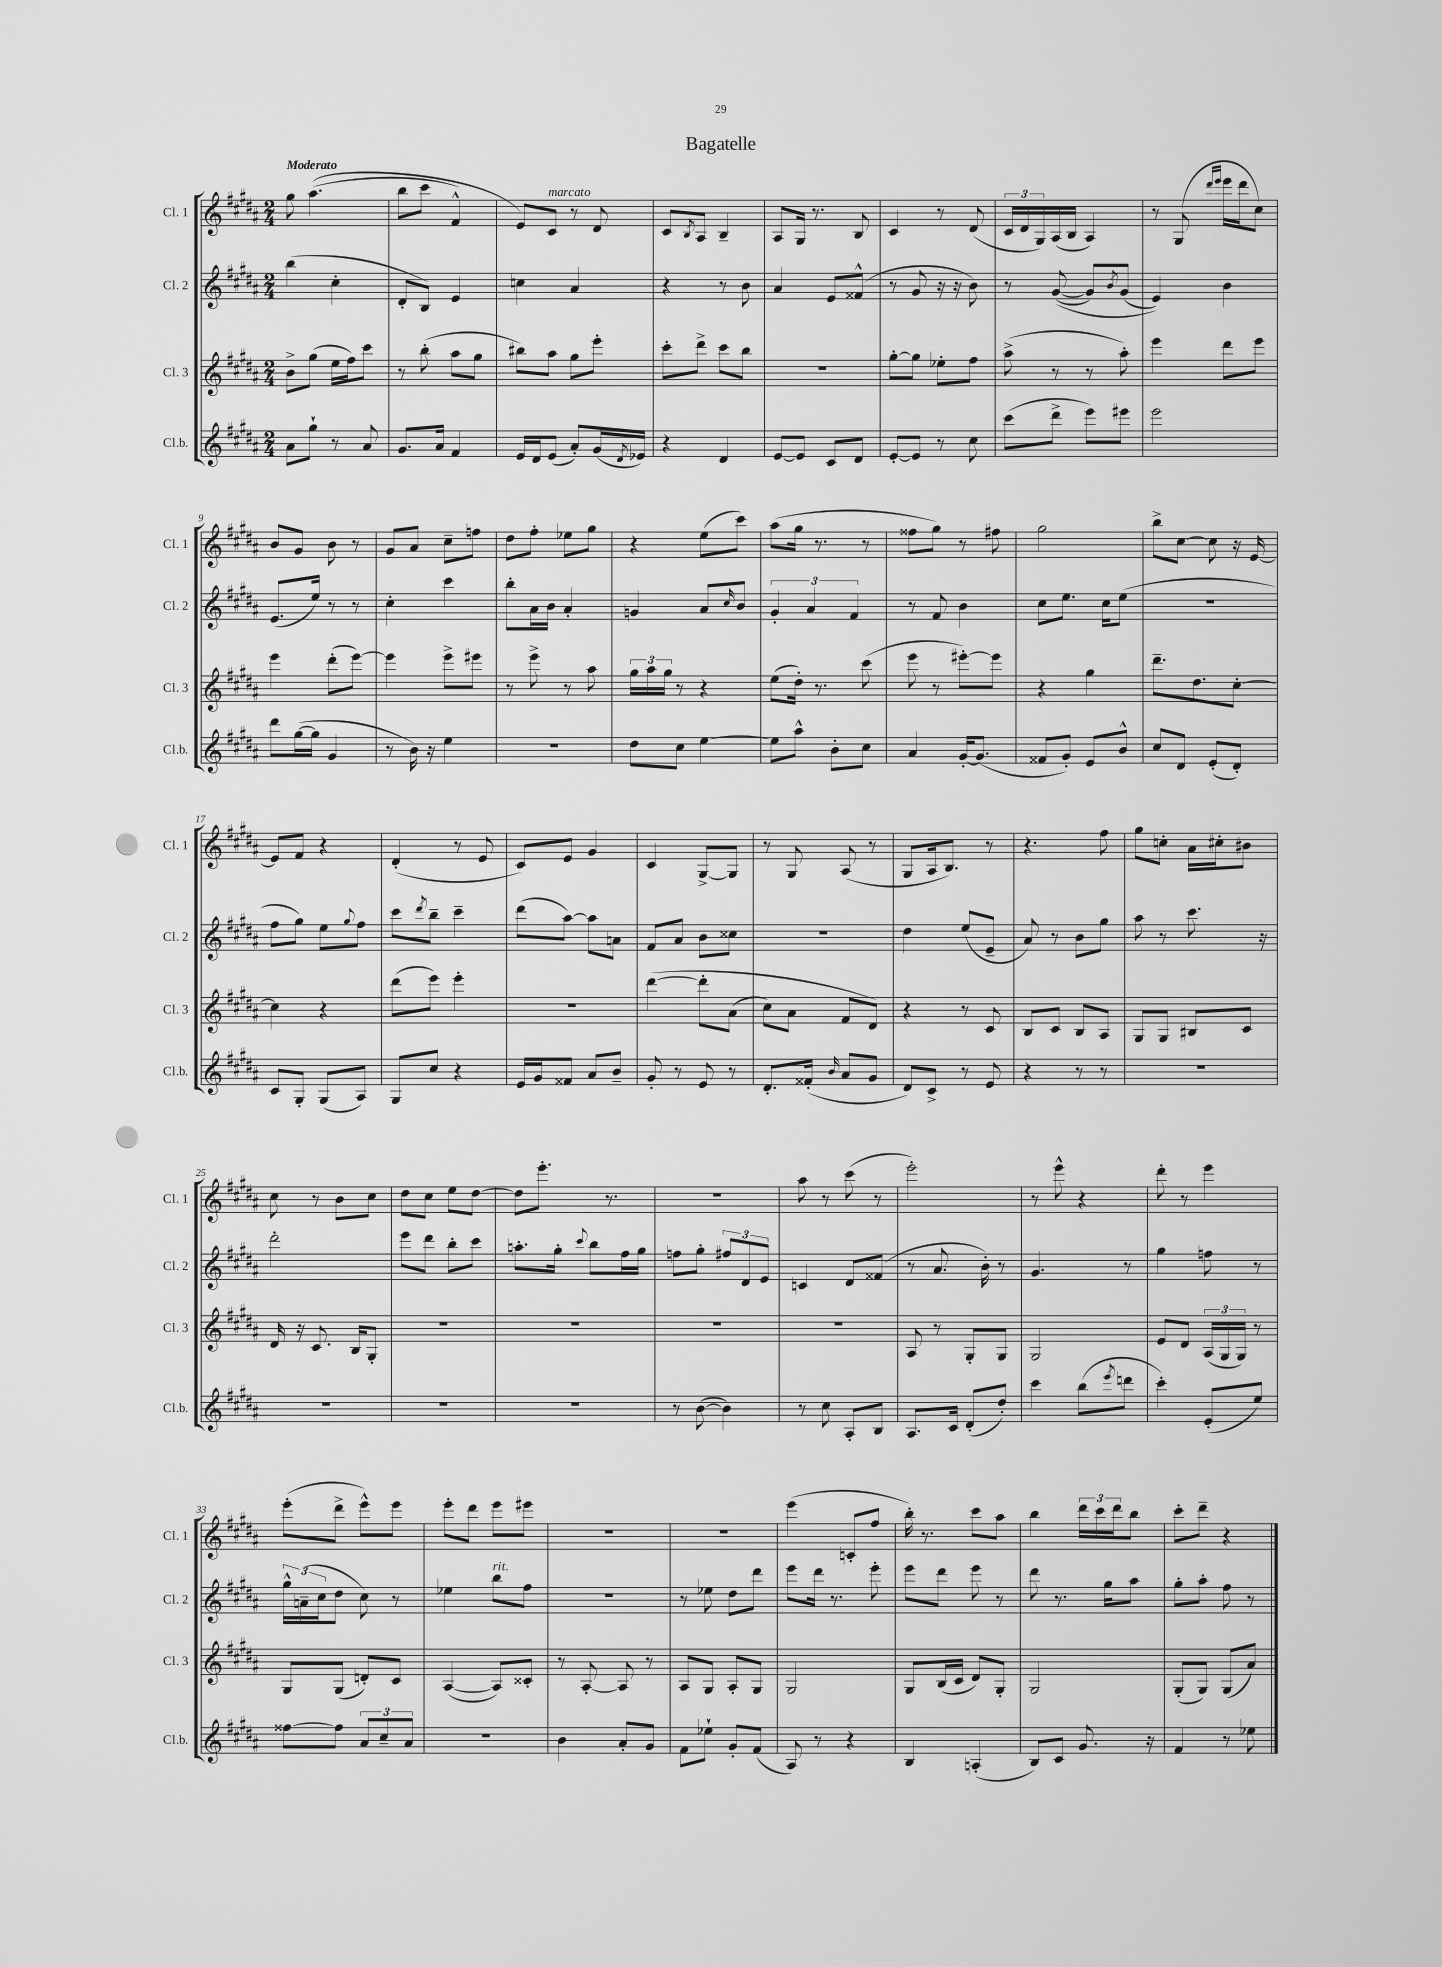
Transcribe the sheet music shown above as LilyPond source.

\header { title = "Bagatelle" }
<<
\new StaffGroup <<
\new Staff = "s0" \with { instrumentName = "Cl. 1" shortInstrumentName = "Cl. 1" } {
    \clef treble \key b \major \numericTimeSignature \time 2/4 \tempo "Moderato"
    gis''8 ais''4.(\( |
    b''8 cis'''8 fis'4-^) |
    e'8\) cis'8^\markup { \italic "marcato" } r8 dis'8 |
    cis'8 \acciaccatura { b8 } ais8 b4-- |
    ais8 gis16 r8. b8 |
    cis'4 r8 dis'8( |
    \tuplet 3/2 { cis'16 dis'16 gis16) } ais16( b16 ais4) |
    r8 gis8( \grace { dis'''16 e'''16 } e'''16 dis'''16 cis''8) |
    b'8 gis'8 b'8 r8 |
    gis'8 ais'8 cis''8-- f''8 |
    dis''8 fis''8-. ees''8 gis''8 |
    r4 e''8( cis'''8) |
    ais''8( gis''16 r8. r8 |
    fisis''8 gis''8) r8 fis''8 |
    gis''2 |
    b''8-> cis''8~ cis''8 r16 e'16~ |
    e'8 fis'8 r4 |
    dis'4-.( r8 e'8 |
    cis'8) e'8 gis'4 |
    cis'4 gis8~-> gis8 |
    r8 gis8 ais8( r8 |
    gis8 ais16 b8.) r8 |
    r4. fis''8 |
    gis''8 c''8-. ais'16 cis''16-. bis'8 |
    cis''8 r8 b'8 cis''8 |
    dis''8 cis''8 e''8 dis''8~ |
    dis''8 e'''8.-. r8. |
    r2 |
    ais''8 r8 cis'''8( r8 |
    e'''2-.) |
    r8 e'''8-^ r4 |
    dis'''8-. r8 e'''4 |
    e'''8-.( dis'''8-> e'''8-^) e'''8 |
    e'''8-. dis'''8 e'''8 eis'''8 |
    R2 |
    r2 |
    e'''4( c'8-. fis''8 |
    b''16-.) r8. cis'''8 ais''8 |
    b''4 \tuplet 3/2 { dis'''16 cis'''16 dis'''16 } b''8 |
    cis'''8-. dis'''8-- r4 \bar "|." |
}
\new Staff = "s1" \with { instrumentName = "Cl. 2" shortInstrumentName = "Cl. 2" } {
    \clef treble \key b \major \numericTimeSignature \time 2/4
    b''4( cis''4-. |
    dis'8-. b8) e'4 |
    c''4 ais'4 |
    r4 r8 b'8 |
    ais'4 e'8 fisis'8-^( |
    r8 gis'8 r16 r16 b'8) |
    r8 gis'8~(\( gis'8) \acciaccatura { b'8 } gis'8( |
    e'4)\) b'4 |
    e'8.( e''16) r8 r8 |
    cis''4-. cis'''4 |
    b''8-. ais'16 b'16 ais'4-. |
    g'4 ais'8 \grace { cis''16 } b'8 |
    \tuplet 3/2 { gis'4-. ais'4 fis'4 } |
    r8 fis'8 b'4 |
    cis''8 e''8. cis''16 e''8( |
    r2 |
    fis''8 gis''8) e''8 \appoggiatura { gis''8 } fis''8 |
    cis'''8 \acciaccatura { dis'''8 } b''8-- cis'''4-- |
    dis'''8( ais''8~) ais''8 a'8 |
    fis'8 ais'8 b'8 cisis''8 |
    r2 |
    dis''4 e''8( e'8-- |
    ais'8) r8 b'8 gis''8 |
    ais''8 r8 cis'''8. r16 |
    dis'''2-. |
    e'''8 dis'''8 b''8-. cis'''8 |
    a''8.-. gis''16-. \appoggiatura { cis'''8 } b''8 fis''16 gis''16 |
    f''8 gis''8-. \tuplet 3/2 { fis''8 dis'8 e'8 } |
    c'4 dis'8 fisis'8( |
    r8 ais'8. b'16-.) r8 |
    gis'4. r8 |
    gis''4 f''8 r8 |
    \tuplet 3/2 { gis''16-^ a'16--( cis''16 } dis''8 cis''8) r8 |
    ees''4 b''8^\markup { \italic "rit." } fis''8 |
    r2 |
    r8 ees''8 dis''8 dis'''8 |
    e'''8 dis'''16 r8. e'''8-. |
    e'''8 dis'''8 e'''8 r8 |
    dis'''8 r8. gis''16 ais''8 |
    gis''8-. ais''8-. fis''8 r8 \bar "|." |
}
\new Staff = "s2" \with { instrumentName = "Cl. 3" shortInstrumentName = "Cl. 3" } {
    \clef treble \key b \major \numericTimeSignature \time 2/4
    b'8-> gis''8( e''16 fis''16) cis'''8 |
    r8 b''8-.( ais''8 gis''8 |
    bis''8) ais''8 gis''8 e'''8-. |
    cis'''8-. dis'''8-> cis'''8 b''8 |
    R2 |
    gis''8~-. gis''8 ees''8-. fis''8 |
    ais''8->( r8 r8 ais''8-.) |
    e'''4 dis'''8 e'''8 |
    e'''4 dis'''8-.( e'''8~) |
    e'''4 e'''8-> eis'''8 |
    r8 e'''8-> r8 ais''8 |
    \tuplet 3/2 { gis''16 ais''16 gis''16 } r8 r4 |
    e''8( dis''16-.) r8. cis'''8( |
    e'''8 r8 eis'''8~-.) eis'''8 |
    r4 gis''4 |
    dis'''8.-- dis''8. cis''8~-. |
    cis''4 r4 |
    dis'''8( e'''8) e'''4-. |
    R2 |
    dis'''4~\( dis'''8-. ais'8( |
    cis''8) ais'8 fis'8 dis'8\) |
    r4 r8 cis'8 |
    b8 cis'8 b8 ais8 |
    gis8 gis8 bis8 cis'8 |
    dis'16 r16 cis'8. b16 gis8-. |
    R2 |
    R2 |
    R2 |
    R2 |
    ais8 r8 gis8-. gis8 |
    gis2 |
    e'8 dis'8 \tuplet 3/2 { ais16( gis16 gis16) } r8 |
    gis8 gis8( d'8-.) cis'8 |
    ais4~( ais8) cisis'8-. |
    r8 ais8~-. ais8 r8 |
    ais8 gis8 ais8-. gis8 |
    gis2 |
    gis8 b16( cis'16 dis'8) gis8-. |
    gis2 |
    gis8-.( gis8) gis8( ais'8) \bar "|." |
}
\new Staff = "s3" \with { instrumentName = "Cl.b." shortInstrumentName = "Cl.b." } {
    \clef treble \key b \major \numericTimeSignature \time 2/4
    ais'8 gis''8-! r8 ais'8 |
    gis'8. ais'16 fis'4 |
    e'16 dis'16 e'8( ais'8-.) gis'16( \acciaccatura { dis'8 } ees'16) |
    r4 dis'4 |
    e'8~ e'8 cis'8 dis'8 |
    e'8~-. e'8 r8 cis''8 |
    cis'''8( dis'''8-> e'''8) eis'''8 |
    e'''2 |
    dis'''8 gis''16~( gis''16 gis'4 |
    r8 b'16) r16 e''4 |
    R2 |
    dis''8 cis''8 e''4~ |
    e''8 ais''8-^ b'8-. cis''8 |
    ais'4 gis'16~-. gis'8.( |
    fisis'8 gis'8-.) e'8 b'8-^ |
    cis''8 dis'8 e'8-.( dis'8-.) |
    cis'8 gis8-. gis8( ais8) |
    gis8 cis''8 r4 |
    e'16 gis'16 fisis'8 ais'8 b'8-- |
    gis'8-. r8 e'8 r8 |
    dis'8.-. fisis'16-.( \grace { b'16 } ais'8 gis'8 |
    dis'8) cis'8-> r8 e'8 |
    r4 r8 r8 |
    R2 |
    R2 |
    R2 |
    R2 |
    r8 b'8~( b'4) |
    r8 cis''8 ais8-. b8 |
    ais8. cis'16 dis'8-.( dis''8-.) |
    cis'''4 b''8( \acciaccatura { e'''8 } d'''8 |
    cis'''4-.) e'8-.( e''8) |
    fisis''8~ fisis''8 \tuplet 3/2 { ais'8 cis''8-- ais'8 } |
    R2 |
    b'4 ais'8-. gis'8 |
    fis'8 ees''8-! gis'8-. fis'8( |
    ais8) r8 r4 |
    b4 a4-.( |
    b8) cis'8 gis'8. r16 |
    fis'4 r8 ees''8 \bar "|." |
}
>>
>>
